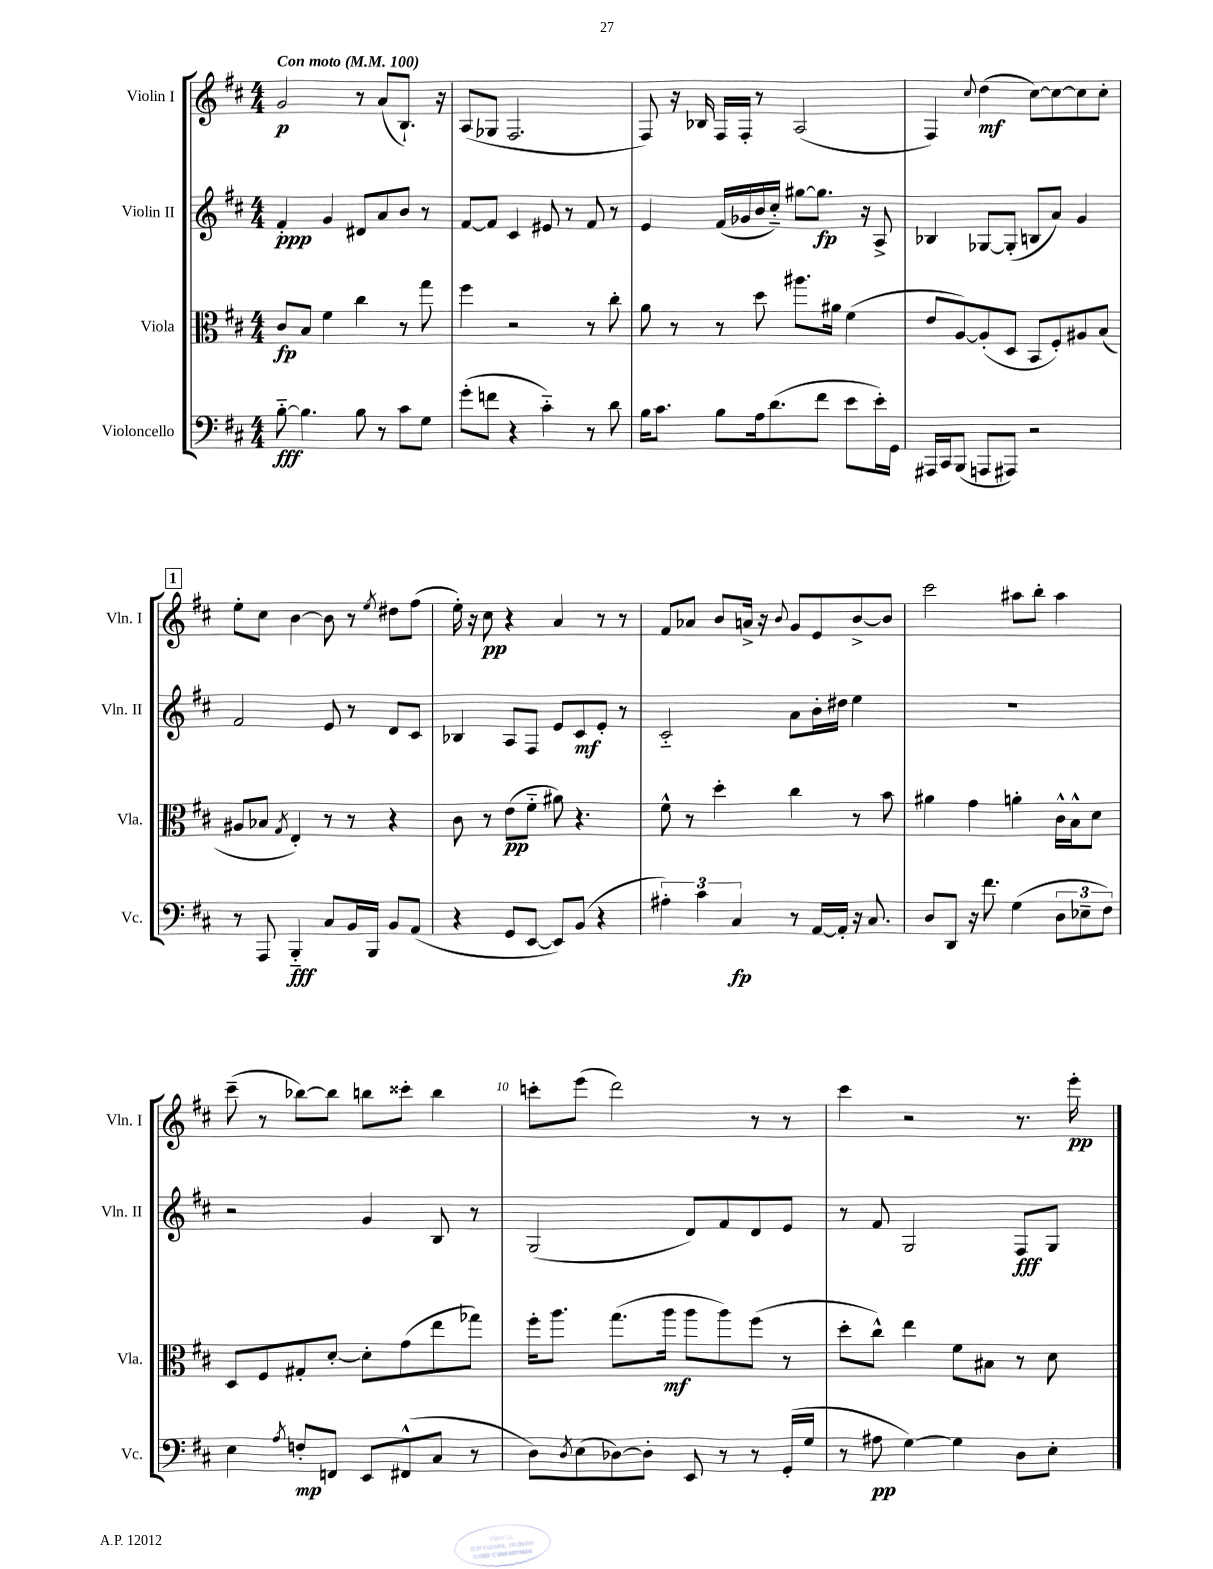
<<
\new StaffGroup <<
\new Staff = "s0" \with { instrumentName = "Violin I" shortInstrumentName = "Vln. I" } {
    \clef treble \key d \major \numericTimeSignature \time 4/4 \tempo "Con moto" 4 = 100
    g'2\p r8 a'8( b8.-!) r16 |
    a8( ges8 fis2. |
    fis8) r16 bes16 fis16 fis16-. r8 a2( |
    fis4) \appoggiatura { cis''8 } d''4\mf( cis''8~) cis''8~ cis''8 cis''8-. |
    \mark \markup { \box "1" } e''8-. cis''8 b'4~ b'8 r8 \acciaccatura { e''8 } dis''8 fis''8( |
    e''16-.) r16 cis''8\pp r4 a'4 r8 r8 |
    fis'8 aes'8 b'8 a'16-> r16 \appoggiatura { b'8 } g'8 e'8 b'8~-> b'8 |
    cis'''2 ais''8 b''8-. ais''4 |
    cis'''8--( r8 bes''8~) bes''8 b''8 cisis'''8-. b''4 |
    c'''8-. e'''8( d'''2) r8 r8 |
    cis'''4 r2 r8. e'''16-.\pp \bar "|." |
}
\new Staff = "s1" \with { instrumentName = "Violin II" shortInstrumentName = "Vln. II" } {
    \clef treble \key d \major \numericTimeSignature \time 4/4
    fis'4-.\ppp g'4 dis'8 a'8 b'8 r8 |
    fis'8~ fis'8 cis'4 eis'8 r8 fis'8 r8 |
    e'4 fis'16( ges'16 b'16 cis''16-_) gis''8~ gis''8.\fp r16 a8-> |
    bes4 ges8~ ges8-.( b8 a'8) g'4 |
    \mark \markup { \box "1" } fis'2 e'8 r8 d'8 cis'8 |
    bes4 a8 fis8 e'8 cis'8\mf e'8-. r8 |
    cis'2-_ a'8 b'16-. dis''16 e''4 |
    R1 |
    r2 g'4 b8 r8 |
    g2( d'8) fis'8 d'8 e'8 |
    r8 fis'8 g2 fis8\fff g8 \bar "|." |
}
\new Staff = "s2" \with { instrumentName = "Viola" shortInstrumentName = "Vla." } {
    \clef alto \key d \major \numericTimeSignature \time 4/4
    cis'8\fp b8 fis'4 cis''4 r8 g''8 |
    fis''4 r2 r8 cis''8-. |
    a'8 r8 r8 d''8 ais''8. ais'16 fis'4( |
    e'8 a8~) a8-.( d8 b,8 fis8-.) ais8 b8( |
    \mark \markup { \box "1" } ais8 bes8 \acciaccatura { g8 } e4-.) r8 r8 r4 |
    cis'8 r8 e'8\pp( fis'8-_ ais'8) r4. |
    fis'8-^ r8 d''4-. cis''4 r8 b'8 |
    ais'4 g'4 a'4-. cis'16-^ b16-^ d'8 |
    d8 fis8 gis8-. d'8~-. d'8-. g'8( e''8 ges''8) |
    fis''16-. a''8. g''8.( a''16\mf a''8 a''8) fis''8( r8 |
    d''8-. cis''8-^) e''4 fis'8 bis8 r8 d'8 \bar "|." |
}
\new Staff = "s3" \with { instrumentName = "Violoncello" shortInstrumentName = "Vc." } {
    \clef bass \key d \major \numericTimeSignature \time 4/4
    b8~-_\fff b4. b8 r8 cis'8 g8 |
    g'8-.( f'8 r4 cis'4-_) r8 d'8 |
    b16 cis'8. b8 a16 d'8.( fis'8 e'8 e'16-.) g,16 |
    ais,,16 cis,16 b,,8( a,,8 ais,,8) r2 |
    \mark \markup { \box "1" } r8 a,,8 b,,4-_\fff cis8 b,16 b,,16 b,8 a,8( |
    r4 g,8 e,8~ e,8) b,8( r4 |
    \tuplet 3/2 { ais4-.) cis'4 cis4\fp } r8 a,16~ a,16-. r16 cis8. |
    d8 d,8 r16 fis'8. g4( \tuplet 3/2 { d8 ees8-- fis8) } |
    e4 \acciaccatura { a8 } f8-.\mp f,8 e,8 fis,8-^( cis8 r8 |
    d8) \acciaccatura { d8 } e8( des8~) des8-. e,8 r8 r8 g,16-.( g16 |
    r8 ais8\pp g4~) g4 d8 e8-. \bar "|." |
}
>>
>>
\layout { \context { \Score \override BarNumber.break-visibility = ##(#f #t #t) barNumberVisibility = #(every-nth-bar-number-visible 5) } }
